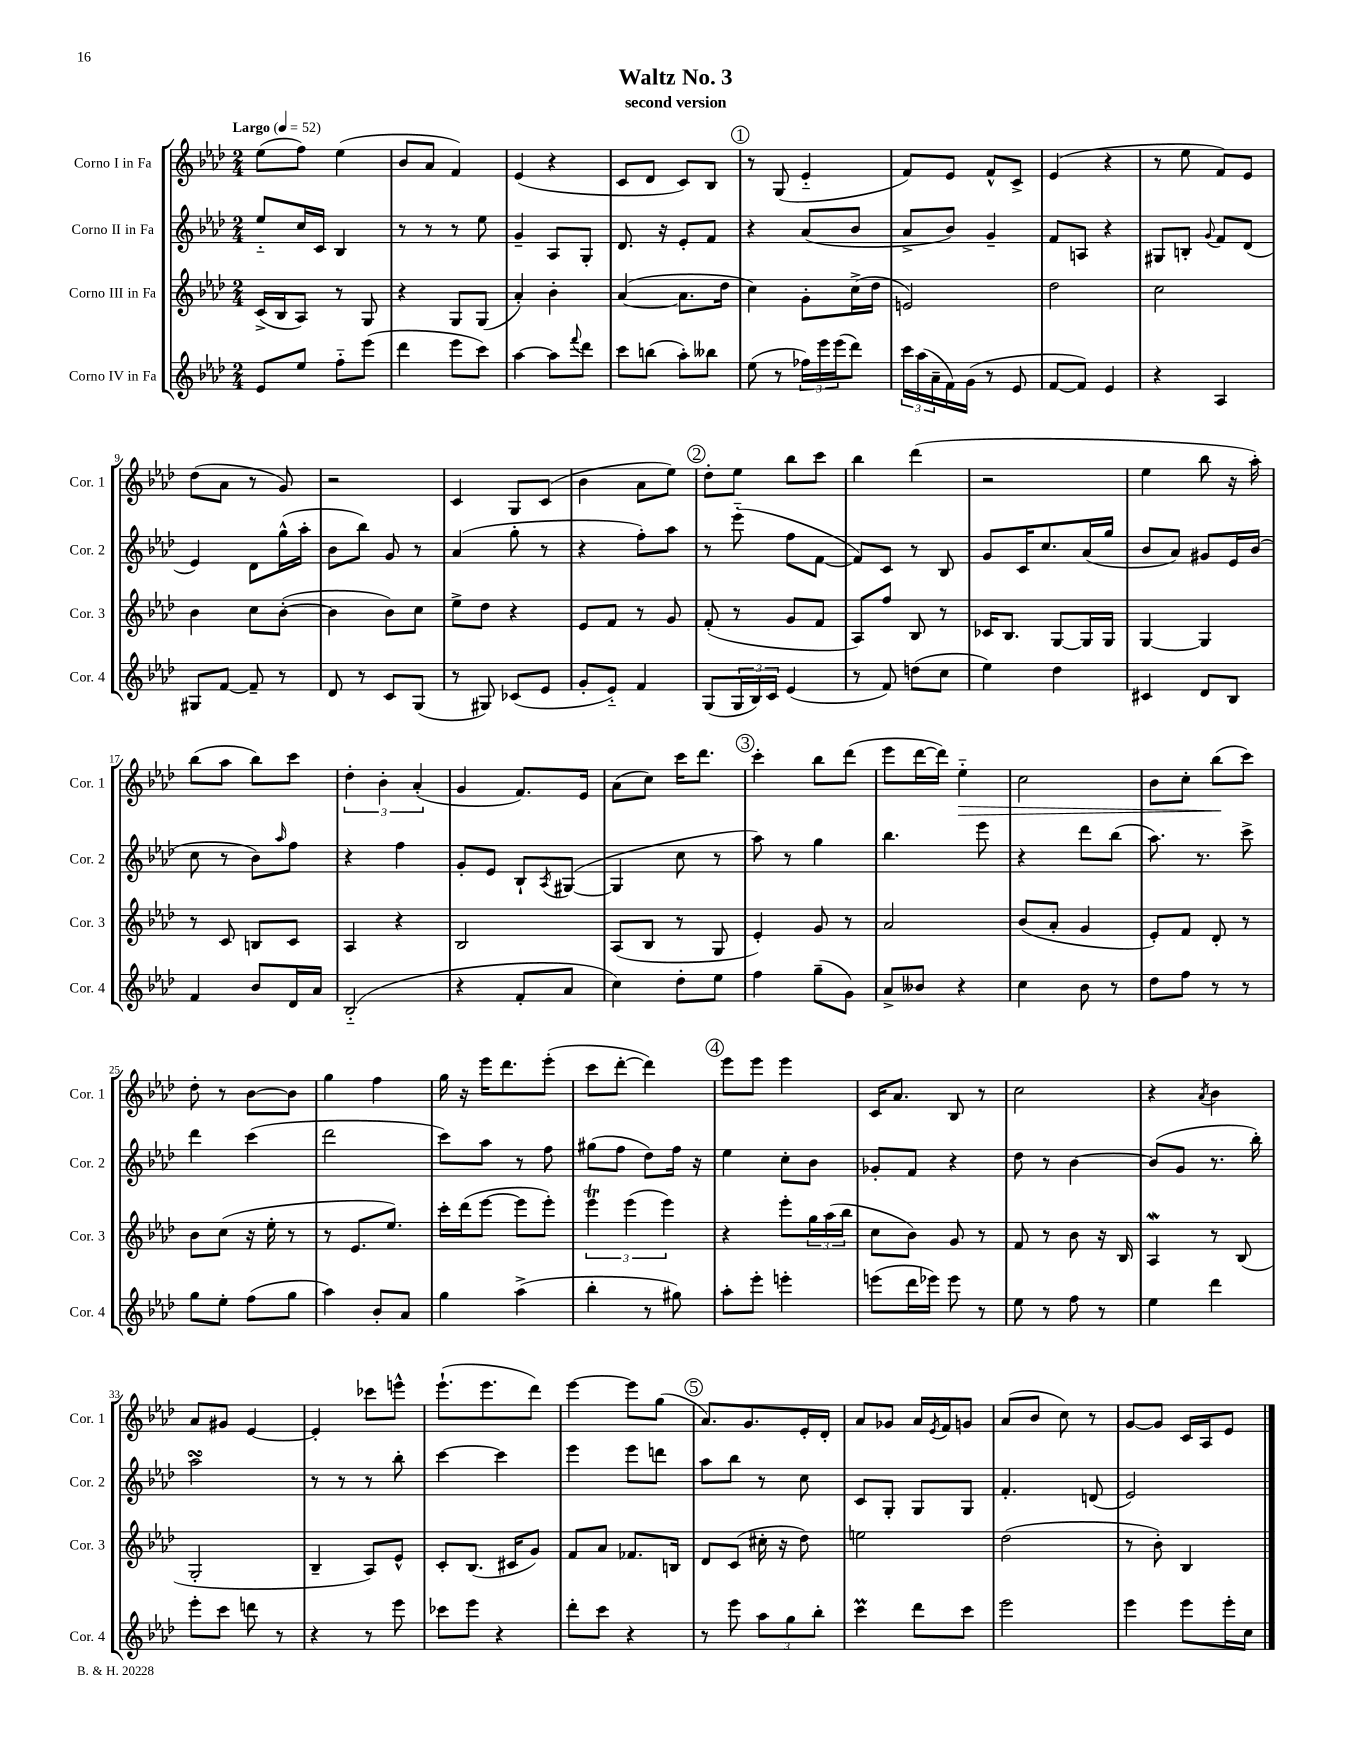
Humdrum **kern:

**kern	**kern	**kern	**kern	**dynam
*part4	*part3	*part2	*part1	*part1
*staff4	*staff3	*staff2	*staff1	*staff1
*I"Corno IV in Fa	*I"Corno III in Fa	*I"Corno II in Fa	*I"Corno I in Fa	*
*I'Cor. 4	*I'Cor. 3	*I'Cor. 2	*I'Cor. 1	*
*clefG2	*clefG2	*clefG2	*clefG2	*
*k[b-e-a-d-]	*k[b-e-a-d-]	*k[b-e-a-d-]	*k[b-e-a-d-]	*
*M2/4	*M2/4	*M2/4	*M2/4	*
*MM52	*MM52	*MM52	*MM52	*
=1	=1	=1	=1	=1
!	!	!	!LO:TX:a:B:t=Largo	!
8e-/L	(16c^/LL	8ee-/L	(8ee-\L	.
.	16B-/J	.	.	.
8ee-/J	8A-/J)	16cc/L	8ff\J)	.
.	.	16c/JJ	.	.
8ff\L	8r	4B-/	(4ee-\	.
(8eee-\J	8G/	.	.	.
=2	=2	=2	=2	=2
4ddd-\	4r	8r	8b-/L	.
.	.	8r	8a-/J	.
8eee-\L	8G/L	8r	4f/)	.
8ccc\J)	(8G/J	8ee-\	.	.
=3	=3	=3	=3	=3
[4aa-\	4a-'/)	4g~/	(4e-/	.
8aa-\L]	4b-'\	8A-/L	4r	.
8qqfff/	.	.	.	.
8ddd-\J	.	8G'/J	.	.
=4	=4	=4	=4	=4
8ccc\L	([4a-/	8.d-/	8c/L	.
(8bbn\J	.	.	8d-/J	.
.	.	16r	.	.
8aa-'\L)	8.a-\L]	8e-'/L	8c/L)	.
8bb--X\J	.	8f/J	8B-/J	.
.	16dd-\Jk	.	.	.
!!LO:REH:place=s1:t=1
=5	=5	=5	=5	=5
(8ee-\	4cc\)	4r	8r	.
8r	.	.	(8G/	.
24ff-X\LL)	8g'\L	(8a-/L	4e-/	.
24eee-\	.	.	.	.
(24eee-\J	.	.	.	.
8ddd-\J)	(16cc^\L	8b-/J	.	.
.	16dd-\JJ	.	.	.
=6	=6	=6	=6	=6
24ccc\LL	2en/)	8a-^/L	8f/L)	.
(24aa-\	.	.	.	.
24a-~\	.	.	.	.
16f\)	.	8b-/J)	8e-/J	.
(16g\JJ	.	.	.	.
8r	.	4g~/	8f^^/L	.
8e-/	.	.	8c^/J	.
=7	=7	=7	=7	=7
[8f/L	2dd-\	8f/L	(4e-/	.
8f/J])	.	8An/J	.	.
4e-/	.	4r	4r	.
=8	=8	=8	=8	=8
4r	2cc\	8G#X/L	8r	.
.	.	8Bn'/J	8ee-\	.
.	.	8qqg/	.	.
4A-/	.	8f/L	8f/L)	.
.	.	(8d-/J	8e-/J	.
!!LO:LB:g=z
=9	=9	=9	=9	=9
8G#X/L	4b-\	4e-/)	(8dd-\L	.
[8f/J	.	.	8a-\J	.
8f~/]	8cc\L	8d-\L	8r	.
8r	([8b-'\J	(16gg^^\L	8g/)	.
.	.	16aa-'\JJ	.	.
=10	=10	=10	=10	=10
8d-/	4b-\]	8b-\L	2r	.
8r	.	8bb-\J)	.	.
8c/L	8b-\L)	8g/	.	.
(8G/J	8cc\J	8r	.	.
=11	=11	=11	=11	=11
8r	8ee-^\L	(4a-/	4c/	.
8G#X/)	8dd-\J	.	.	.
(8c-X/L	4r	8gg'\	8G/L	.
8e-/J	.	8r	(8c/J	.
=12	=12	=12	=12	=12
8g'/L	8e-/L	4r	4b-\	.
8e-/J)	8f/J	.	.	.
4f/	8r	8ff'\L)	8a-\L	.
.	8g/	8aa-\J	8ee-\J)	.
!!LO:REH:place=s1:t=2
=13	=13	=13	=13	=13
(8G/L	(8f'/	8r	8dd-'\L	.
24G/L	8r	(8eee-\	8ee-\J	.
24B-/)	.	.	.	.
24c/JJ	.	.	.	.
(4e-/	8g/L	8ff\L	8bb-\L	.
.	8f/J	[8f\J	8ccc\J	.
=14	=14	=14	=14	=14
8r	8A-/L)	8f/L])	4bb-\	.
8f/)	8ff/J	8c/J	.	.
(8ddn\L	8B-/	8r	(4ddd-\	.
8cc\J	8r	8B-/	.	.
=15	=15	=15	=15	=15
4ee-\)	16c-X/KL	8g/L	2r	.
.	8.B-/J	.	.	.
.	.	16c/K	.	.
.	.	8.cc/	.	.
4dd-\	[8G/L	.	.	.
.	16G/L]	(16a-/L	.	.
.	16G/JJ	16gg/JJ	.	.
=16	=16	=16	=16	=16
4c#X/	[4G/	8b-/L	4ee-\	.
.	.	8a-/J)	.	.
8d-/L	4G/]	8g#X/L	8bb-\	.
8B-/J	.	16e-/L	16r	.
.	.	(16b-/JJ	16aa-'\)	.
!!LO:LB:g=z
=17	=17	=17	=17	=17
4f/	8r	8cc\	(8bb-\L	.
.	8c/	8r	8aa-\J	.
8b-/L	8Bn/L	8b-\L)	8bb-\L)	.
.	.	16qqaa-/	.	.
16d-/L	8c/J	8ff\J	8ccc\J	.
16a-/JJ	.	.	.	.
=18	=18	=18	=18	=18
(2B-/	4A-/	4r	6dd-'\	.
.	.	.	6b-'\	.
.	4r	4ff\	.	.
.	.	.	(6a-'/	.
=19	=19	=19	=19	=19
4r	2B-/	8g'/L	4g/	.
.	.	8e-/J	.	.
8f'/L	.	8B-`/L	8.f/L)	.
.	.	8qA-/	.	.
8a-/J	.	([8G#X/J	.	.
.	.	.	16e-/Jk	.
=20	=20	=20	=20	=20
4cc\)	(8A-/L	4G#/]	(8a-\L	.
.	8B-/J	.	8cc\J)	.
8dd-'\L	8r	8cc\	16ccc\KL	.
.	.	.	8.ddd-\J	.
8ee-\J	8G/	8r	.	.
!!LO:REH:place=s1:t=3
=21	=21	=21	=21	=21
4ff\	4e-'/)	8aa-\)	4ccc'\	.
.	.	8r	.	.
(8gg~\L	8g/	4gg\	8bb-\L	.
8g\J)	8r	.	(8ddd-\J	.
=22	=22	=22	=22	=22
8a-^/L	2a-/	4.bb-\	8eee-\L	.
8b--X/J	.	.	[16ddd-\L	.
.	.	.	16ddd-\JJ])	.
!	!	!	!	!LO:HP:b
4r	.	.	4ee-\	>
.	.	8eee-\	.	.
=23	=23	=23	=23	=23
4cc\	(8b-/L	4r	2cc\	.
.	8a-'/J	.	.	.
8b-\	4g/	8ddd-\L	.	.
8r	.	(8bb-\J	.	.
=24	=24	=24	=24	=24
8dd-\L	8e-'/L)	8.aa-\)	8b-\L	.
8ff\J	8f/J	.	8cc'\J	.
.	.	8.r	.	.
8r	8d-'/	.	(8bb-\L	.
8r	8r	8ccc^\	8ccc\J)	]
!!LO:LB:g=z
=25	=25	=25	=25	=25
8gg\L	8b-\L	4ddd-\	8dd-'\	.
8ee-'\J	(8cc\J	.	8r	.
(8ff\L	16r	(4ccc\	[8b-\L	.
.	16ee-'\	.	.	.
8gg\J	8r	.	8b-\J]	.
=26	=26	=26	=26	=26
4aa-\)	8r	2ddd-\	4gg\	.
.	8.e-/L	.	.	.
8b-'/L	.	.	4ff\	.
.	8.ee-/J)	.	.	.
8a-/J	.	.	.	.
=27	=27	=27	=27	=27
4gg\	16ccc'\LL	8ccc\L)	16gg\	.
.	(16ddd-\J	.	16r	.
.	[8eee-\J	8aa-\J	16eee-\KL	.
.	.	.	8.ddd-\	.
(4aa-^\	8eee-\L]	8r	.	.
.	8eee-'\J)	8ff\	(8eee-'\J	.
=28	=28	=28	=28	=28
4bb-'\	6eee-T\	(8gg#X\L	8ccc\L	.
.	.	8ff\J	[8ddd-'\J	.
.	(6eee-\	.	.	.
8r	.	8dd-\L)	4ddd-\])	.
.	6eee-\)	.	.	.
8gg#X\)	.	16ff\Jk	.	.
.	.	16r	.	.
!!LO:REH:place=s1:t=4
=29	=29	=29	=29	=29
8aa-'\L	4r	4ee-\	8eee-\L	.
8eee-'\J	.	.	8eee-\J	.
4eeen'\	8eee-'\L	8cc'\L	4eee-\	.
.	24gg\L	8b-\J	.	.
.	(24aa-\	.	.	.
.	24bb-\JJ	.	.	.
=30	=30	=30	=30	=30
(8eeen\L	8cc\L	8g-X'/L	16c/KL	.
.	.	.	8.a-/J	.
16ddd-\L	8b-\J)	8f/J	.	.
16eee-X\JJ)	.	.	.	.
8eee-\	8g/	4r	8B-/	.
8r	8r	.	8r	.
=31	=31	=31	=31	=31
8ee-\	8f/	8dd-\	2cc\	.
8r	8r	8r	.	.
8ff\	8b-\	[4b-\	.	.
8r	16r	.	.	.
.	16B-/	.	.	.
=32	=32	=32	=32	=32
4ee-\	4A-w/	(8b-/L]	4r	.
.	.	8g/J	.	.
.	.	.	8qa-/	.
4ddd-\	8r	8.r	4b-\	.
.	(8B-/	.	.	.
.	.	16bb-'\)	.	.
!!LO:LB:g=z
=33	=33	=33	=33	=33
8eee-'\L	2G'/	2aa-sSSs\	8a-/L	.
8ccc\J	.	.	8g#X/J	.
8dddn\	.	.	[4e-/	.
8r	.	.	.	.
=34	=34	=34	=34	=34
4r	4B-~/	8r	4e-'/]	.
.	.	8r	.	.
8r	8A-/L)	8r	8ccc-X\L	.
8eee-\	8e-^^/J	8bb-'\	8eeen^^\J	.
=35	=35	=35	=35	=35
8ccc-X\L	8c'/L	[4ccc\	(8.eee-`\L	.
8eee-\J	(8.B-/J	.	.	.
.	.	.	8.eee-\	.
4r	.	4ccc\]	.	.
.	16c#X/KL	.	.	.
.	8g/J)	.	8ddd-\J)	.
=36	=36	=36	=36	=36
8ddd-'\L	8f/L	4eee-\	[4eee-\	.
8ccc\J	8a-/J	.	.	.
4r	8.f-X/L	8eee-\L	8eee-\L]	.
.	.	8dddn\J	(8gg\J	.
.	16Bn/Jk	.	.	.
!!LO:REH:place=s1:t=5
=37	=37	=37	=37	=37
8r	8d-/L	8aa-\L	8.a-/L)	.
8eee-\	(8c/J	8bb-\J	.	.
.	.	.	8.g/	.
12aa-\L	16cc#X'\	8r	.	.
.	16r	.	.	.
12gg\	.	.	.	.
.	8dd-\)	8cc\	16e-'/L	.
12bb-'\J	.	.	.	.
.	.	.	16d-'/JJ	.
=38	=38	=38	=38	=38
4cccm\	2een\	8c/L	8a-/L	.
.	.	8G'/J	8g-X/J	.
8ddd-\L	.	8G/L	16a-/LL	.
.	.	.	8qe-/	.
.	.	.	16f/J	.
8ccc\J	.	8G/J	8gn/J	.
=39	=39	=39	=39	=39
2eee-\	(2dd-\	4.f'/	(8a-/L	.
.	.	.	8b-/J	.
.	.	.	8cc\)	.
.	.	(8dn/	8r	.
=40	=40	=40	=40	=40
4eee-\	8r	2e-/)	[8g/L	.
.	8b-'\)	.	8g/J]	.
8eee-\L	4B-/	.	16c/LL	.
.	.	.	16A-/J	.
16eee-'\L	.	.	8e-/J	.
16cc\JJ	.	.	.	.
==	==	==	==	==
*-	*-	*-	*-	*-
